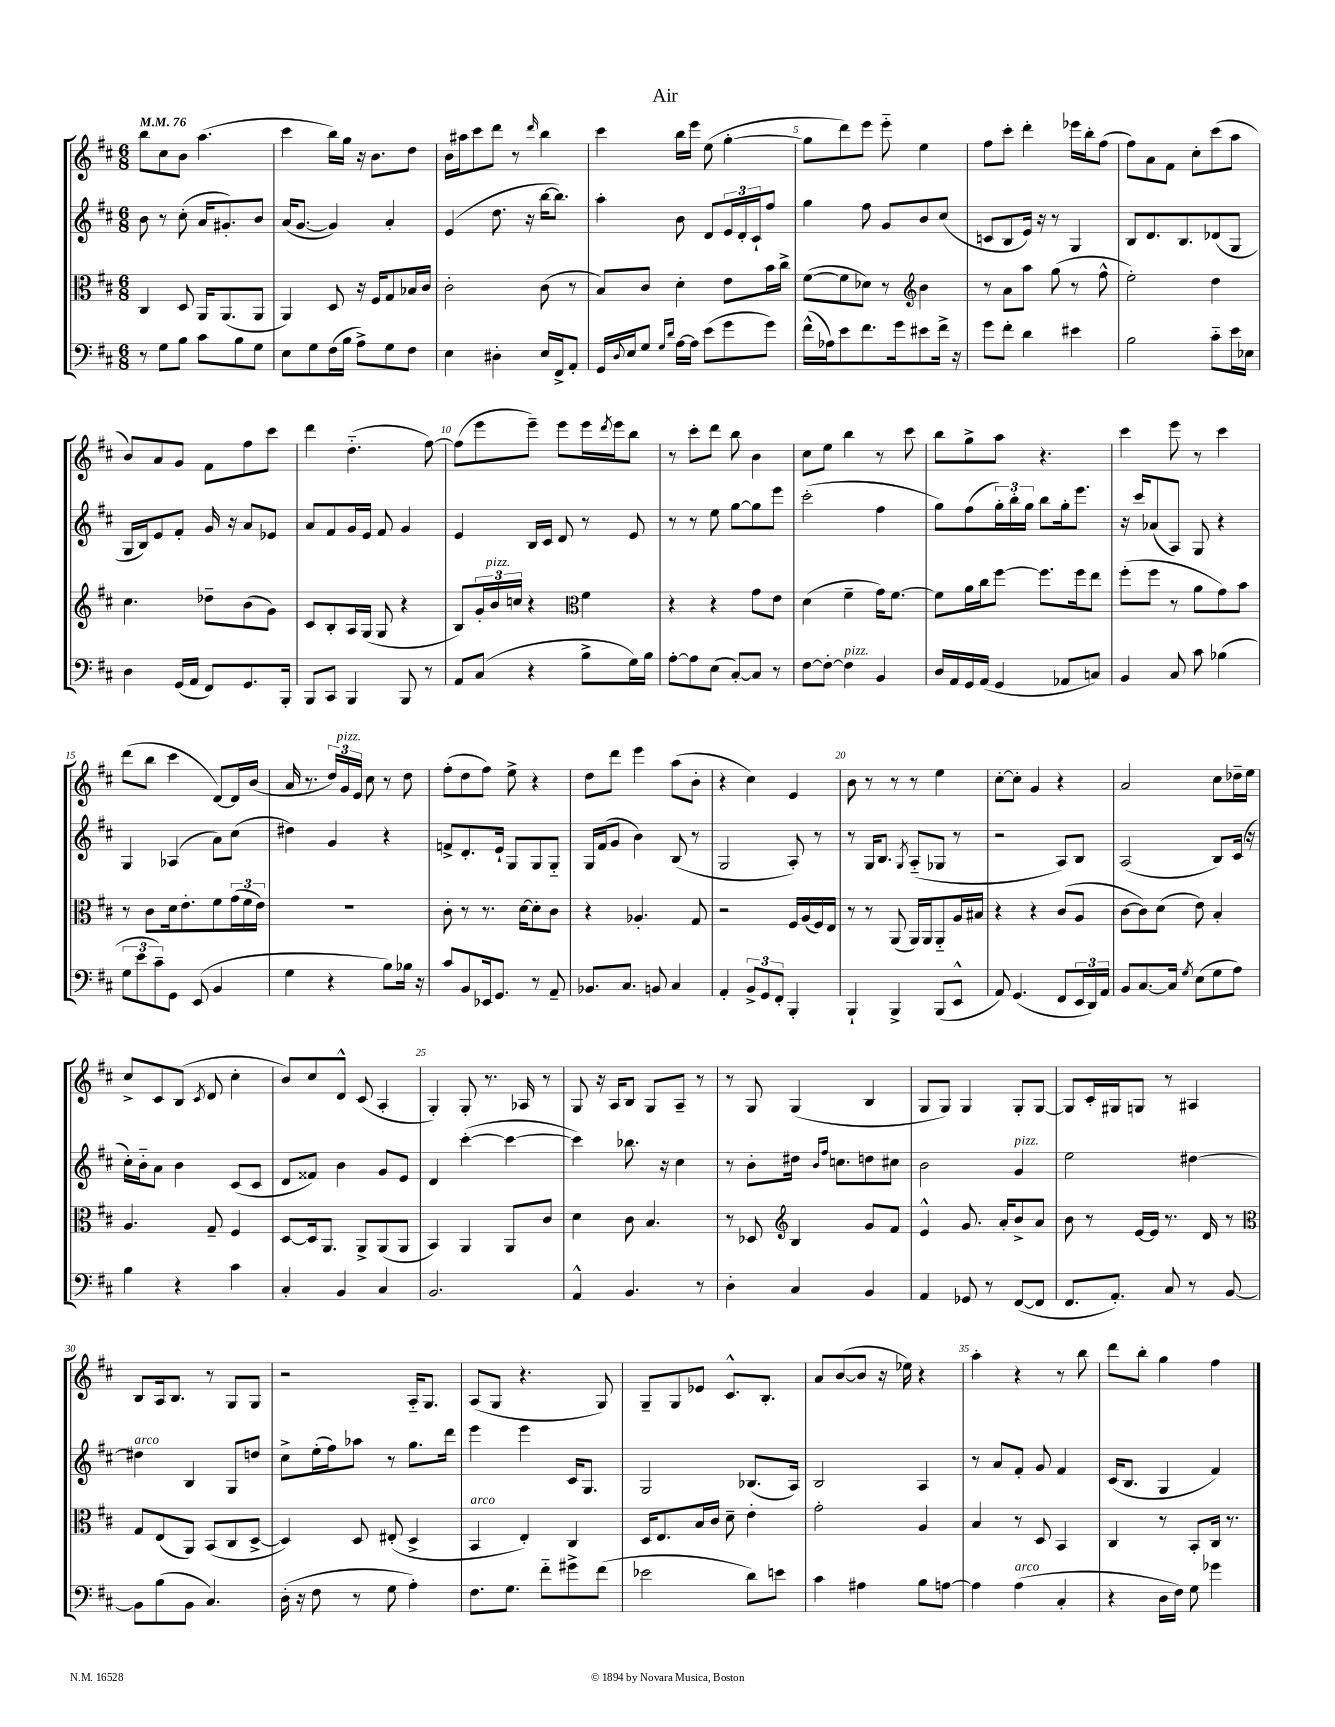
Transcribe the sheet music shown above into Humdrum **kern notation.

**kern	**kern	**kern	**kern
*part4	*part3	*part2	*part1
*staff4	*staff3	*staff2	*staff1
*clefF4	*clefC3	*clefG2	*clefG2
*k[f#c#]	*k[f#c#]	*k[f#c#]	*k[f#c#]
*M6/8	*M6/8	*M6/8	*M6/8
*MM76	*MM76	*MM76	*MM76
=1	=1	=1	=1
8r	4C#/	8b\	8bb\L
8G\L	.	8r	8cc#\
8B\J	8D/	(8cc#'\	8b\J
8c#\L	16AA/KL	16a/KL	(4.aa\
.	(8.AA/	8.g#X'/)	.
8B\	.	.	.
8G\J	8AA/J	8b/J	.
=2	=2	=2	=2
8E\L	4AA/)	(16a/KL	4ccc#\
.	.	[8.g/J	.
8G\	.	.	.
(16F#\L	8D/	4g/])	16bb\LL)
16B\JJ	.	.	16gg\JJ
8A^\L)	16r	.	16r
.	16F#/KL	.	8.b\L
8G\	8G/	4a'/	.
8F#\J	16B-X/L	.	8dd\J
.	16c#/JJ	.	.
=3	=3	=3	=3
4E\	2c#'\	(4e/	16b\LL
.	.	.	16aa#X\J
.	.	.	8ccc#\
4D#X'\	.	8.dd\	8ddd\J
.	.	.	8r
.	.	16r	.
.	.	.	16qqddd/
16E/LL	(8c#\	[16bb\KL	4bb\
16FF#^/J	.	8.bb\J])	.
8AA'/J	8r	.	.
=4	=4	=4	=4
16GG/LL	8B/L)	4aa'\	4ccc#\
8qqD/	.	.	.
16E/J	.	.	.
8G/J	8c#/J	.	.
16qqG/LL	.	.	.
16qqd/JJ	.	.	.
[16A\LL	4d'\	8b\	16bb\LL
16A\JJ]	.	.	16eee\JJ
(8e\L	.	8d/L	(8ee\
8g\	8e\L	24e/L	[4gg'\
.	.	24d'/	.
.	.	24c#`/J	.
8g\J)	16b\L	8ff#/J	.
.	16cc#^\JJ	.	.
=5	=5	=5	=5
(16f#^^\LL	([8f#\L	4gg\	8gg\L]
16A-X\J)	.	.	.
8e\	8f#\]	.	8ddd\)
8.f#\	8d-X\J)	8ff#\	8eee\J
.	8r	8g/L	8eee\
16g\k	.	.	.
*	*clefG2	*	*
8e#X\	4b\	8b/	4ee\
16f#^\Jk	.	(8cc#/J	.
16r	.	.	.
=6	=6	=6	=6
8g\L	8r	8cn/L	8ff#\L
8f#'\J	8a\L	8B/	8ccc#'\J
4d\	8aa\J	16e/Jk)	4ddd'\
.	.	16r	.
.	(8gg\	8r	.
4e#X\	8r	4G/	16eee-X\LL
.	.	.	16bb'\J
.	8ff#^^\	.	(8ff#\J
=7	=7	=7	=7
2B\	2ee'\)	8B/L	8ff#\L)
.	.	8.d/	8a\
.	.	.	8f#\J
.	.	8.B/	.
.	.	.	8cc#'\L
8c#\L	4dd\	(8d-X/	(8ccc#\
16e\L	.	8G/J	8aa\J
16E-X\JJ	.	.	.
!!LO:LB:g=z
=8	=8	=8	=8
4D\	4.cc#\	16G/LL	8b/L)
.	.	16B/J)	.
.	.	8e/	8a/
(16GG/LL	.	8f#'/J	8g/J
16AA/JJ	.	.	.
8FF#/L)	8dd-X~\L	16g/	8f#\L
.	.	16r	.
8.GG/	(8b\	8a/L	8ff#\
.	8g\J)	8e-X/J	8ccc#\J
16BBB'/Jk	.	.	.
=9	=9	=9	=9
8BBB/L	8c#/L	8a/L	4ddd\
8CC#/J	8B'/	8f#/	.
4BBB/	16A/L	16g/L	(4.dd\
.	(16G/JJ	16e/JJ	.
.	8G/	8f#/	.
8BBB/	4r	4g/	.
8r	.	.	[8ff#\)
=10	=10	=10	=10
8AA/L	8B/L)	4e/	(8ff#\L]
(8C#/J	24g'/L	.	8eee\
!	!LO:TX:a:i:t=pizz.	!	!
.	24b/	.	.
.	24ccn/JJ	.	.
4r	4r	16B/LL	8eee~\J)
.	.	16c#/JJ	.
.	.	8d/	8eee\L
*	*clefC3	*	*
8B^\L	4f#\	8r	16eee\L
.	.	.	8qddd/
.	.	.	16eee\J
16G\L)	.	8e/	8bb\J
16B\JJ	.	.	.
=11	=11	=11	=11
[8A'\L	4r	8r	8r
8A\]	.	8r	8ccc#'\L
(8E\J	4r	8ee\	8ddd\J
[8C#'/L)	.	[8gg\L	8bb\
8C#/J]	8g\L	8gg\]	4b\
8r	8e\J	8eee\J	.
=12	=12	=12	=12
[8F#\L	(4d\	(2ccc#'\	8cc#\L
8F#'\J_	.	.	8ee\J
!LO:TX:a:i:t=pizz.	!	!	!
4F#\]	4f#~\	.	4bb\
4BB/	16g\KL)	4ff#\	8r
.	[8.f#\J	.	.
.	.	.	8ccc#\
=13	=13	=13	=13
16D/LL	8f#\L]	8gg\L)	8bb\L
16AA/	.	.	.
16GG/	16a\L	(8ff#\	8gg^\
(16AA/JJ	16cc#\J	.	.
4GG/	[8ff#\J	24gg'\L)	8aa\J
.	.	24bb'\	.
.	.	24gg\JJ	.
.	8.ff#\L]	8bb\L	4.r
8AA-X/L	.	16gg'\k	.
.	16ff#\k	8.eee\J	.
8Cn/J)	8ee\J	.	.
=14	=14	=14	=14
4BB/	(8ff#'\L	16r	4ccc#\
.	.	16ccc#/KL	.
.	8ff#\J	(8a-X/	.
8C#/	8r	8A/J)	8eee\
8c#\	8a\L	8G/	8r
(4B-X\	8g\)	4r	4ccc#\
.	8b\J	.	.
!!LO:LB:g=z
=15	=15	=15	=15
12G\L	8r	4G/	(8ddd\L
12e\	.	.	.
.	8c#\L	.	8bb\J
12c#~\)	.	.	.
8GG\J	16d\k	(4A-X/	4ccc#\
.	8.e'\	.	.
(8EE/	.	.	.
4BB/	8f#\	8a\L)	[8d/L)
.	(24g\L	(8cc#\J	16d/L]
.	24f#\	.	.
.	.	.	(16b/JJ
.	24e\JJ)	.	.
=16	=16	=16	=16
4G\	2.r	4dd#X\)	16a/
.	.	.	8.r
4r	.	4g/	24dd/LL)
!	!	!	!LO:TX:a:i:t=pizz.
.	.	.	24g/
.	.	.	24e/JJ
.	.	.	8cc#\
8B\L)	.	4r	8r
16B-X\Jk	.	.	8dd\
16r	.	.	.
=17	=17	=17	=17
8c#/L	8c#'\	8fn^/L	(8ff#'\L
8BB/	8r	8.d'/	8dd\
16EE-X/k	8.r	.	8ff#\J)
8.GG/J	.	16e`/Jk	.
.	.	8G/L	8ee^\
.	[16d\KL	.	.
8r	8d'\]	8G/	4r
8AA~/	8c#\J	8G/J	.
=18	=18	=18	=18
8.BB-X/L	4r	16G/LL	8dd\L
.	.	(16f#/J	.
.	.	8g/J	8ddd\J
8.C#/J	.	.	.
.	4.A-X'/	4b\)	4eee\
8BBn/	.	.	.
4C#/	.	(8B/	(8aa\L
.	8G/	8r	8b'\J
=19	=19	=19	=19
4AA'/	2r	2G/	4r
12BB^/L	.	.	4cc#\)
12GG/	.	.	.
12FF#'/J	.	.	.
4BBB'/	16F#/LL	8A'/)	4e/
.	(16A/	.	.
.	16F#/)	8r	.
.	16E/JJ	.	.
=20	=20	=20	=20
4BBB`/	8r	8r	8b\
.	8r	16G/KL	8r
.	.	8.B/J	.
4BBB^/	(8AA/	.	8r
.	.	8qG/	.
.	16AA/LL)	(8A/L	8r
.	16AA/J	.	.
(8BBB/L	8AA/	8G-X/J	4ee\
8EE^^/J	16A/L	8r	.
.	16B#X/JJ	.	.
=21	=21	=21	=21
8AA/)	4r	2r	[8cc#'\L
(4.GG/	.	.	8cc#'\J]
.	4r	.	4g/
8FF#/L	(8c#/L	8A/L)	4r
24EE/L	8A/J	8B/J	.
24DD/)	.	.	.
24AA/JJ	.	.	.
=22	=22	=22	=22
8BB/L	[8c#\L	(2A/	2a/
[8.C#/	8c#\])	.	.
.	(8d\J	.	.
16C#/Jk]	.	.	.
8qG/	.	.	.
(8E\L	8e\)	.	.
8G\	4B'/	8B/L)	8cc#\L
8A\J)	.	(16c#/Jk	16dd-X~\L
.	.	16r	16ee\JJ
!!LO:LB:g=z
=23	=23	=23	=23
4B\	4.A/	16cc#'\LL)	8cc#^/L
.	.	16b\J	.
.	.	8a\J	8c#/
4r	.	4b\	(8B/J
.	.	.	8qc#/
.	8G~/	.	8d/
4c#\	4F#/	(8c#/L	4cc#'\
.	.	8c#/J	.
=24	=24	=24	=24
4C#'/	[8D/L	8d/L	8b/L)
.	16D/k]	8f##X/J)	8cc#/
.	8.AA/J	.	.
4BB/	.	4b\	8d^^/J
.	8AA^/L	.	(8c#/
4C#/	(8AA/	8g/L	4A'/
.	8AA/J	8e/J	.
=25	=25	=25	=25
2.BB/	4BB/)	4d/	4G'/)
.	4AA/	([4ccc#'\	8G'/
.	.	.	8.r
.	8AA/L	4ccc#\_	.
.	.	.	16A-X/
.	8c#/J	.	8r
=26	=26	=26	=26
4AA^^/	4d\	4ccc#\])	8G/
.	.	.	16r
.	.	.	16A/KL
4.BB/	8c#\	8.bb-X\	8B/J
.	4.B/	.	8G/L
.	.	16r	.
.	.	4cc#\	8A~/J
8r	.	.	8r
=27	=27	=27	=27
4D'\	8r	8r	8r
.	8D-X/	8b'\L	8G/
*	*clefG2	*	*
4C#/	4B/	16dd#X\Jk	(4G/
.	.	16qqb/LL	.
.	.	16qqff#/JJ	.
.	.	8.ccn\L	.
4BB/	8g/L	8ddn\	4B/
.	8f#/J	8cc#X\J	.
=28	=28	=28	=28
4AA/	4e^^/	2b\	8G/L
.	.	.	8G/J)
8GG-X/	8.g/	.	4G/
8r	.	.	.
.	16a'/KL	.	.
!	!	!LO:TX:a:i:t=pizz.	!
([8FF#/L	8b^/	4g/	8G'/L
8FF#/J]	8a/J	.	[8G/J
=29	=29	=29	=29
8.FF#/L	8b\	2ee\	8G/L]
.	8r	.	16c#'/L
8.AA'/J)	.	.	16G#X/J
.	[16e/LL	.	8Gn/J
.	16e/JJ]	.	.
8C#/	8.r	.	8r
8r	.	[4dd#X\	4A#X/
.	16d/	.	.
[8BB/	8r	.	.
!!LO:LB:g=z
=30	=30	=30	=30
*	*clefC3	*	*
!	!	!LO:TX:a:i:t=arco	!
8BB\L]	8G/L	4dd#X\]	8B/L
(8B\	(8E/	.	16A/k
.	.	.	8.B/J
8BB\J	8AA/J)	4B/	.
4.C#/)	(8BB/L	.	8r
.	8C#/	8G/L	8G/L
.	[8D^/J	8ddn/J	8G/J
=31	=31	=31	=31
(16D'\	4D/])	8cc#^\L	2r
16r	.	.	.
8F#\	.	(16ee'\L	.
.	.	16ff#\J)	.
8r	8D/	8aa-X\J	.
8G\	(8E#X'/	8r	.
4A'\)	4D^/	8.gg\L	16A/KL
.	.	.	8.G/J
.	.	16ddd\Jk	.
=32	=32	=32	=32
!	!LO:TX:a:i:t=arco	!	!
8.F#\L	4BB/	4eee\	(8A/L
.	.	.	8G/J
8.G\J	.	.	.
.	4E'/)	4eee\	4.r
8f#\L	.	.	.
8g#X^\	4C#/	16c#/KL	.
.	.	8.G/J	.
(8f#\J	.	.	8G/)
=33	=33	=33	=33
2e-X\	16D/KL	2G/	8G~/L
.	8.E/	.	.
.	.	.	8G/
.	16B/L	.	8e-X/J
.	16c#/JJ	.	.
.	8d~\	.	8.c#^^/L
8d\L)	4e'\	(8.B-X/L	.
.	.	.	8.B'/J
8en\J	.	.	.
.	.	16A/Jk)	.
=34	=34	=34	=34
4c#\	2g'\	2B/	8a/L
.	.	.	([8b/
4A#X\	.	.	8b/J]
.	.	.	16r
.	.	.	16ee-X\)
8B\L	4A/	4A/	4r
[8An\J	.	.	.
=35	=35	=35	=35
4A\]	4B/	8r	4aa'\
.	.	8a/L	.
!LO:TX:a:i:t=arco	!	!	!
(4A\	8r	8f#'/J	4r
.	8D/	8g/	.
4C#'/	4BB/	4f#/	8r
.	.	.	8bb\
=36	=36	=36	=36
4r	4C#/	(16c#/KL	8ddd\L
.	.	8.B/J	.
.	.	.	8bb'\J
16D\LL	8r	4G/	4gg\
16F#\JJ)	.	.	.
8G\	8BB'/L	.	.
4g-X\	16C#/Jk	4f#/)	4ff#\
.	8.r	.	.
==	==	==	==
*-	*-	*-	*-
